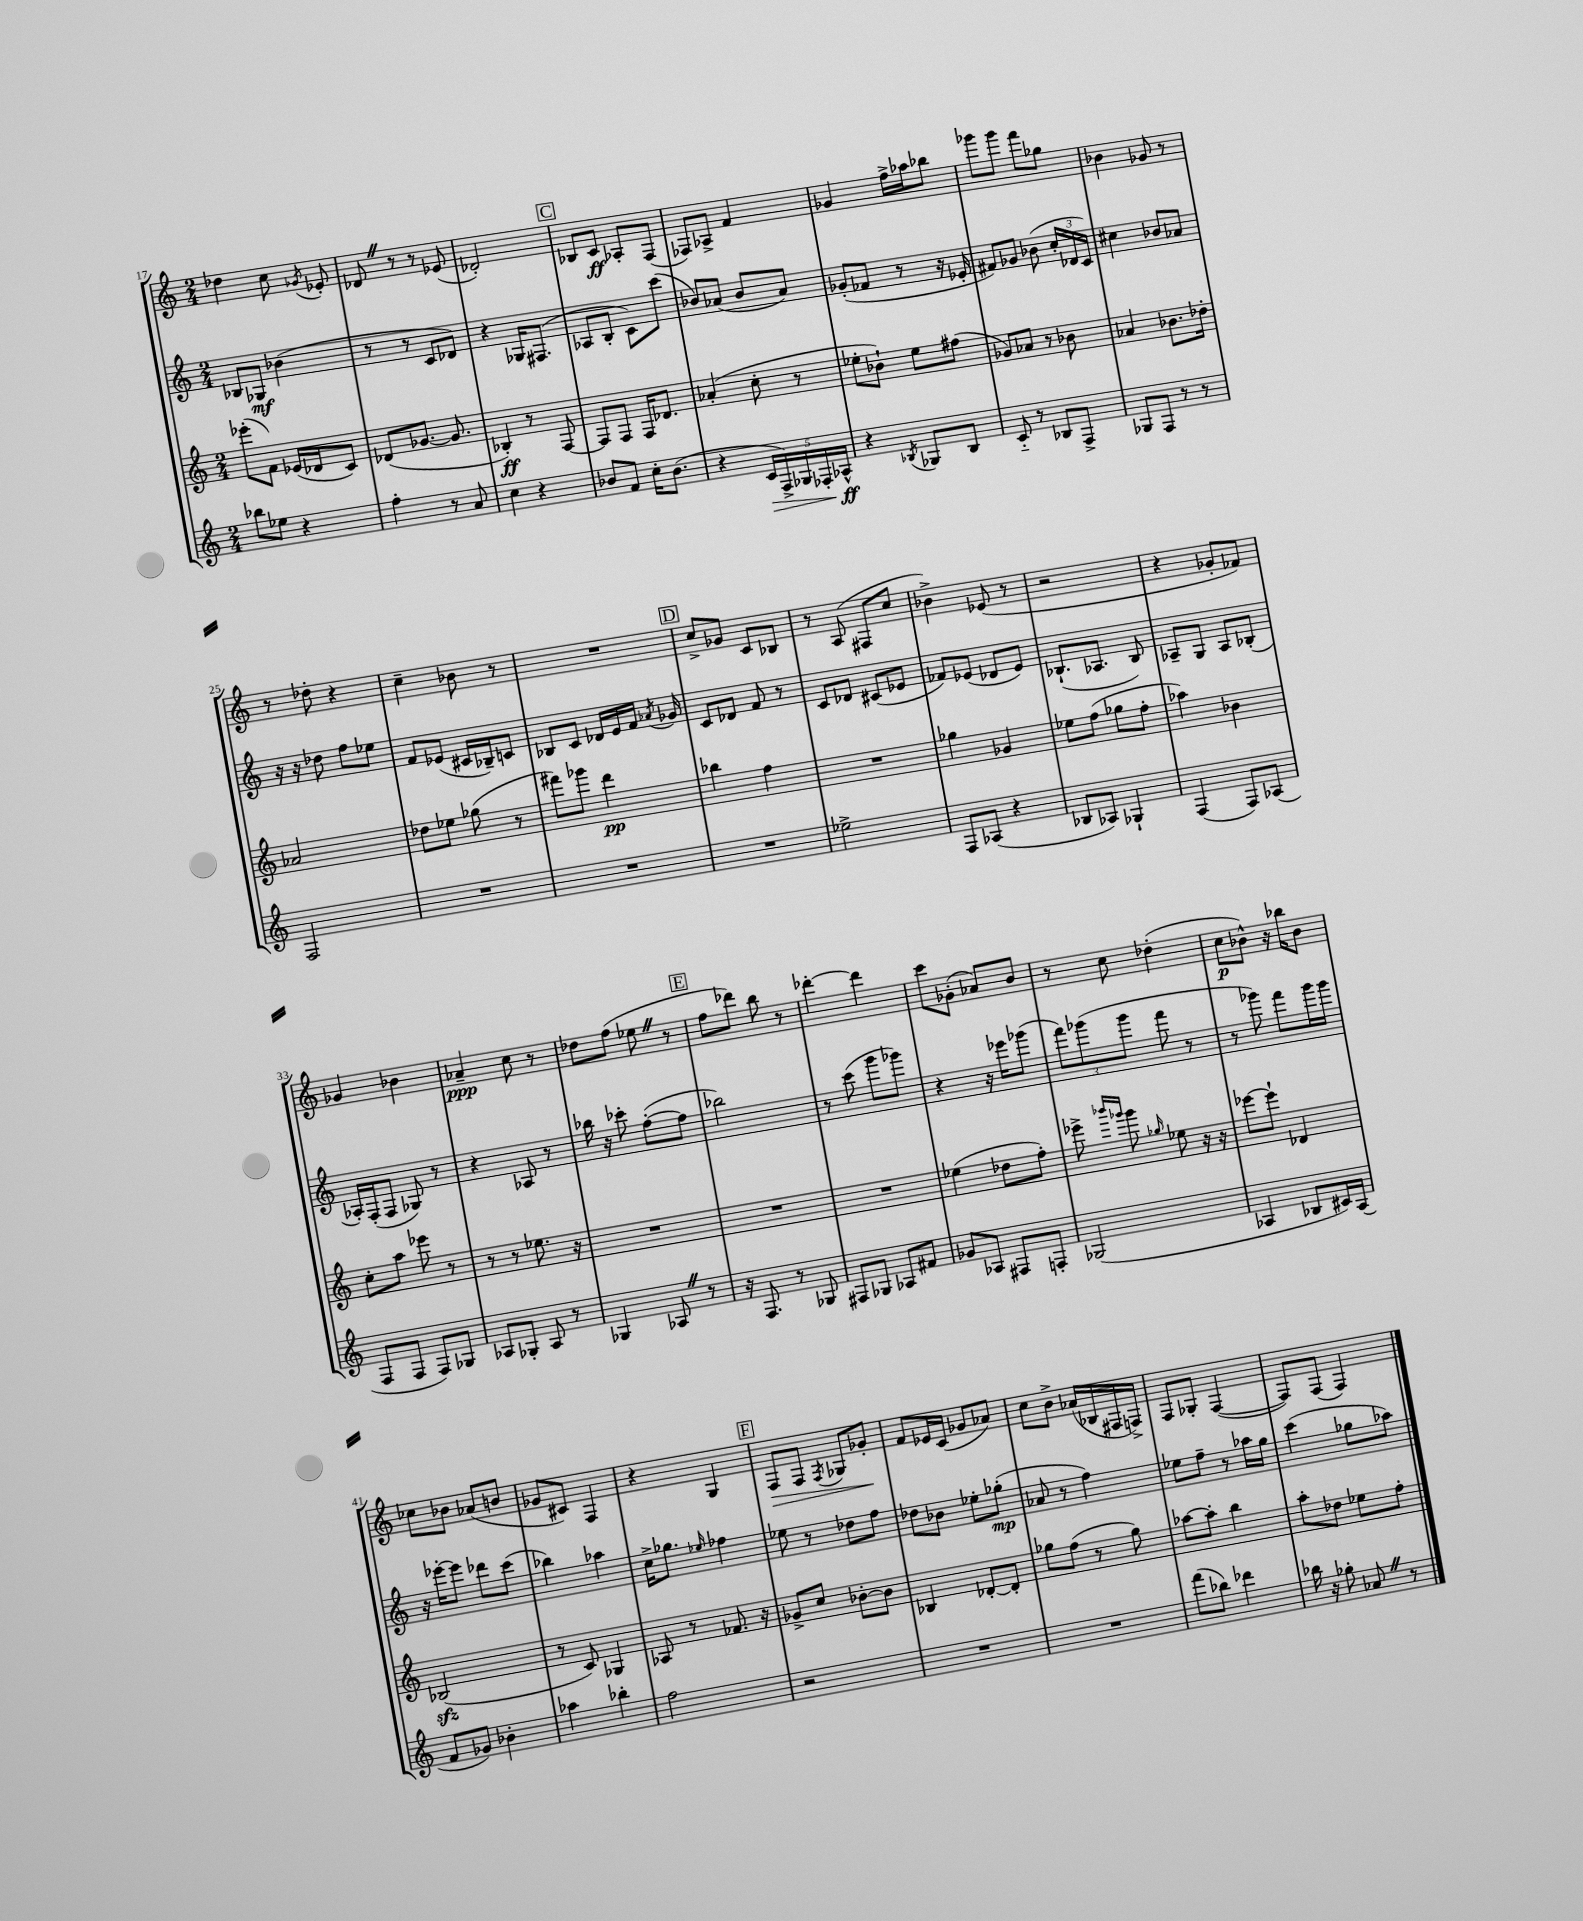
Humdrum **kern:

**kern	**dynam	**kern	**dynam	**kern	**dynam	**kern	**dynam
*part4	*part4	*part3	*part3	*part2	*part2	*part1	*part1
*staff4	*staff4	*staff3	*staff3	*staff2	*staff2	*staff1	*staff1
*clefG2	*	*clefG2	*	*clefG2	*	*clefG2	*
*k[]	*	*k[]	*	*k[]	*	*k[]	*
*M2/4	*	*M2/4	*	*M2/4	*	*M2/4	*
=17	=17	=17	=17	=17	=17	=17	=17
8bb-X\L	.	(8eee-X'\L	.	8B-X/L	.	4dd-X\	.
8ee-X\J	.	8f\J)	.	8G-X/J	mf	.	.
4r	.	(16e-X/LL	.	(4b-X\	.	8cc\	.
.	.	16d-X/J	.	.	.	.	.
.	.	.	.	.	.	8qg-X/	.
.	.	8c/J)	.	.	.	8e-X'/	.
=18	=18	=18	=18	=18	=18	=18	=18
4ff'\	.	(8d-X/L	.	8r	.	8d-XZ/	.
.	.	[8.g-X/J	.	8r	.	8r	.
8r	.	.	.	8c/L	.	8r	.
.	.	8.g-/]	.	.	.	.	.
8a/	.	.	.	8d-X/J)	.	(8e-X/	.
=19	=19	=19	=19	=19	=19	=19	=19
4cc\	.	4B-X'/)	ff	4r	.	2d-X'/)	.
4r	.	8r	.	16G-X/KL	.	.	.
.	.	.	.	(8.F#X/J	.	.	.
.	.	[8F/	.	.	.	.	.
!!LO:REH:place=s1:t=C
=20	=20	=20	=20	=20	=20	=20	=20
8b-X/L	.	8F/L]	.	8A-X/L	.	8B-X/L	.
8f/J	.	8F/J	.	8B'/J	.	8c/J	ff
16cc'\KL	.	16F/KL	.	8c\L)	.	8A-X'/L	.
(8.b-\J	.	8.d-X/J	.	.	.	.	.
.	.	.	.	(8ccc\J	.	(8F/J	.
=21	=21	=21	=21	=21	=21	=21	=21
4r	.	(4a-X'/	.	8b-X/L)	.	8F-X/L)	.
.	.	.	.	(8a-X/J	.	8A-X^/J	.
!	!LO:HP:b	!	!	!	!	!	!
20c/LL	>	8cc'\	.	8b-/L	.	4f/	.
20F^/)	.	.	.	.	.	.	.
20G-X/	.	.	.	.	.	.	.
.	.	8r	.	8a-/J)	.	.	.
20F-X'/	.	.	.	.	.	.	.
20A-X^^/JJ	ff	.	.	.	.	.	.
.	]	.	.	.	.	.	.
=22	=22	=22	=22	=22	=22	=22	=22
4r	.	8ee-X'\L	.	(8g-X'/L	.	4g-X/	.
.	.	8b-X`\J)	.	8f-X/J	.	.	.
8qB-X/	.	.	.	.	.	.	.
8G-X/L	.	8ee-\L	.	8r	.	16ff^\LL	.
.	.	.	.	.	.	16aa-X\J	.
8B-/J	.	(8ff#X\J	.	16r	.	8bb-X\J	.
.	.	.	.	16e-X'/	.	.	.
=23	=23	=23	=23	=23	=23	=23	=23
8c/	.	8g-X/L)	.	8f#X/L)	.	8ggg-X\L	.
8r	.	8a-X/J	.	8g-X/J	.	8ggg-\J	.
8B-X/L	.	8r	.	(8b-X\	.	8fff\L	.
8F^/J	.	8b-X\	.	24cc'/LL	.	8gg-X\J	.
.	.	.	.	24d-X/	.	.	.
.	.	.	.	24c/JJ)	.	.	.
=24	=24	=24	=24	=24	=24	=24	=24
8G-X/L	.	4a-X/	.	4cc#X\	.	4b-X\	.
8F/J	.	.	.	.	.	.	.
8r	.	8.b-X\L	.	8b-X/L	.	8g-X/	.
8r	.	.	.	8a-X/J	.	8r	.
.	.	16dd-X'\Jk	.	.	.	.	.
!!LO:LB:g=z
=25	=25	=25	=25	=25	=25	=25	=25
2F/	.	2a-X/	.	16r	.	8r	.
.	.	.	.	16r	.	.	.
.	.	.	.	8dd-X\	.	8dd-X'\	.
.	.	.	.	8ff\L	.	4r	.
.	.	.	.	8ee-X\J	.	.	.
=26	=26	=26	=26	=26	=26	=26	=26
2r	.	8dd-X\L	.	8f/L	.	4cc~\	.
.	.	8ee-X\J	.	(8e-X/J	.	.	.
.	.	(8gg-X\	.	16c#X/LL	.	8b-X\	.
.	.	.	.	16B-X~/J)	.	.	.
.	.	8r	.	8cn/J	.	8r	.
=27	=27	=27	=27	=27	=27	=27	=27
2r	.	8fff#X\L)	.	8B-X/L	.	2r	.
.	.	8ggg-X\J	.	8c/J	.	.	.
.	.	4ddd\	pp	16d-X/LL	.	.	.
.	.	.	.	16e/	.	.	.
.	.	.	.	16f/JJ	.	.	.
.	.	.	.	8qa-X/	.	.	.
.	.	.	.	16g-X/	.	.	.
!!LO:REH:place=s1:t=D
=28	=28	=28	=28	=28	=28	=28	=28
2r	.	4bb-X\	.	8c/L	.	8cc^/L	.
.	.	.	.	8d-X/J	.	8g-X/J	.
.	.	4ff\	.	8f/	.	8c/L	.
.	.	.	.	8r	.	8B-X/J	.
=29	=29	=29	=29	=29	=29	=29	=29
2ee-X^\	.	2r	.	8c/L	.	8r	.
.	.	.	.	8d-X/J	.	(8A/	.
.	.	.	.	(8c#X/L	.	8F#X/L	.
.	.	.	.	8e-X/J	.	8cc/J	.
=30	=30	=30	=30	=30	=30	=30	=30
8F/L	.	4gg-X\	.	8f-X/L)	.	4b-X^\)	.
(8A-X/J	.	.	.	(8e-X/J	.	.	.
4r	.	4g-X/	.	8d-X/L	.	(8e-X/	.
.	.	.	.	8e-/J)	.	8r	.
=31	=31	=31	=31	=31	=31	=31	=31
8B-X/L	.	8ee-X\L	.	(8.B-X`/L	.	2r	.
8A-X/J)	.	(8ff\J	.	.	.	.	.
.	.	.	.	8.A-X/J	.	.	.
4G-X`/	.	8gg-X\L	.	.	.	.	.
.	.	8ff'\J	.	8B-/)	.	.	.
=32	=32	=32	=32	=32	=32	=32	=32
(4F/	.	4aa-X\)	.	8A-X~/L	.	4r	.
.	.	.	.	8G/J	.	.	.
8F/L)	.	4b-X\	.	8A-/L	.	8g-X'/L	.
(8A-X/J	.	.	.	(8B-X'/J	.	8f-X/J)	.
!!LO:LB:g=z
=33	=33	=33	=33	=33	=33	=33	=33
8F/L	.	8cc'\L	.	16A-X'/LL)	.	4g-X/	.
.	.	.	.	(16F'/J	.	.	.
8F/J	.	8aa\J	.	8F/J	.	.	.
8F/L)	.	8eee-X\	.	8G-X/)	.	4b-X\	.
8G-X/J	.	8r	.	8r	.	.	.
=34	=34	=34	=34	=34	=34	=34	=34
8A-X/L	.	8r	.	4r	.	4a-X~/	ppp
8G-X'/J	.	8r	.	.	.	.	.
8A-/	.	8.ee-X\	.	8A-X/	.	8cc\	.
8r	.	.	.	8r	.	8r	.
.	.	16r	.	.	.	.	.
=35	=35	=35	=35	=35	=35	=35	=35
4G-X/	.	2r	.	16bb-X\	.	8dd-X\L	.
.	.	.	.	16r	.	.	.
.	.	.	.	8ccc-X'\	.	(8ff\J	.
8A-XZ/	.	.	.	([8ff'\L	.	8ee-XZ\	.
8r	.	.	.	8ff\J]	.	8r	.
!!LO:REH:place=s1:t=E
=36	=36	=36	=36	=36	=36	=36	=36
16r	.	2r	.	2bb-X\)	.	8ff\L	.
8.F/	.	.	.	.	.	.	.
.	.	.	.	.	.	8ddd-X\J)	.
8r	.	.	.	.	.	8bb\	.
8G-X/	.	.	.	.	.	8r	.
=37	=37	=37	=37	=37	=37	=37	=37
8F#X/L	.	2r	.	8r	.	[4ddd-X'\	.
8G-X/J	.	.	.	(8ccc\	.	.	.
8A-X/L	.	.	.	8ggg\L	.	4ddd-\]	.
8f#X/J	.	.	.	8ggg-X\J)	.	.	.
=38	=38	=38	=38	=38	=38	=38	=38
8g-X/L	.	(4ee-X\	.	4r	.	8ccc\L	.
8A-X/J	.	.	.	.	.	(8g-X'\J	.
8F#X/L	.	8dd-X\L	.	16r	.	8a-X/L)	.
.	.	.	.	16eee-X\KL	.	.	.
8Fn'/J	.	8ff'\J)	.	(8ggg-X\J	.	8b/J	.
=39	=39	=39	=39	=39	=39	=39	=39
(2G-X/	.	8eee-X^\	.	12fff\L)	.	8r	.
.	.	.	.	(12ggg-X\	.	.	.
.	.	16qqbbb-X/LL	.	.	.	.	.
.	.	16qqggg-X/JJ	.	.	.	.	.
.	.	8ggg-\	.	.	.	8cc\	.
.	.	.	.	12ggg-\J	.	.	.
.	.	16qqgg-X/	.	.	.	.	.
.	.	8ee-X\	.	8fff\	.	(4dd-X'\	.
.	.	16r	.	8r	.	.	.
.	.	16r	.	.	.	.	.
=40	=40	=40	=40	=40	=40	=40	=40
4A-X/	.	[8eee-X\L	.	8r	.	8cc\L	p
.	.	8eee-`\J]	.	8ggg-X\)	.	8b-X^^\J)	.
8B-X/L	.	4d-X/	.	8fff\L	.	16r	.
.	.	.	.	.	.	16bb-X\KL	.
16c#X/L)	.	.	.	16ggg-\L	.	8b-\J	.
(16A-/JJ	.	.	.	16ggg-\JJ	.	.	.
!!LO:LB:g=z
=41	=41	=41	=41	=41	=41	=41	=41
8f/L	.	(2B-Xzz/	.	16r	.	8cc-X\L	.
.	.	.	.	[16eee-X'\KL	.	.	.
8g-X/J)	.	.	.	8eee-\J]	.	8b-X\J	.
4b-X'\	.	.	.	8ddd-X\L	.	(8a-X/L	.
.	.	.	.	(8ccc\J	.	8bn/J	.
=42	=42	=42	=42	=42	=42	=42	=42
4aa-X\	.	8r	.	4bb-X\)	.	8g-X/L	.
.	.	8c/)	.	.	.	8c#X/J)	.
4bb-X'\	.	4G-X/	.	4aa-X\	.	4F/	.
=43	=43	=43	=43	=43	=43	=43	=43
2ff\	.	8A-X/	.	16cc^\KL	.	4r	.
.	.	.	.	8.gg-X\J	.	.	.
.	.	8r	.	.	.	.	.
.	.	.	.	16qqee-X/	.	.	.
.	.	8.f-X/	.	4ff-X\	.	4G/	.
.	.	16r	.	.	.	.	.
!!LO:REH:place=s1:t=F
=44	=44	=44	=44	=44	=44	=44	=44
!	!	!	!	!	!	!	!LO:HP:b
2r	.	8g-X^/L	.	8ee-X\	.	8F/L	>
.	.	8cc/J	.	8r	.	8F/J	.
.	.	.	.	.	.	8qF/	.
.	.	[8b-X'\L	.	8dd-X\L	.	8G-X/L	.
.	.	8b-\J]	.	8ff\J	.	8g-X'/J	.
.	.	.	.	.	.	.	]
=45	=45	=45	=45	=45	=45	=45	=45
2r	.	4B-X/	.	8dd-X\L	.	8f/L	.
.	.	.	.	8b-X\J	.	16e-X/L	.
.	.	.	.	.	.	(16c/JJ	.
.	.	[8d-X'/L	.	8ee-X'\L	.	8g-X/L	.
.	.	8d-'/J]	.	(8gg-X'\J	mp	8a-X/J)	.
=46	=46	=46	=46	=46	=46	=46	=46
2r	.	8gg-X\L	.	8a-X/	.	8cc\L	.
.	.	(8ff\J	.	8r	.	8b^\J	.
.	.	8r	.	4ff\)	.	(16a-X/LL	.
.	.	.	.	.	.	16B-X/	.
.	.	8gg-\)	.	.	.	16F#X/	.
.	.	.	.	.	.	16Fn^/JJ)	.
=47	=47	=47	=47	=47	=47	=47	=47
(8fff\L	.	[8aa-X\L	.	8ee-X\L	.	8F/L	.
8bb-X\J)	.	8aa-'\J]	.	8ff~\J	.	8G-X'/J	.
4ddd-X\	.	4bb\	.	8r	.	([4F/	.
.	.	.	.	16aa-X\LL	.	.	.
.	.	.	.	16gg\JJ	.	.	.
=48	=48	=48	=48	=48	=48	=48	=48
16bb-X\	.	8aa'\L	.	(4ccc\	.	8F/L])	.
16r	.	.	.	.	.	.	.
8gg-X'\	.	8dd-X\J	.	.	.	(8F/J	.
8a-XZ/	.	8ee-X\L	.	8gg-X\L	.	4F/)	.
8r	.	8ff'\J	.	8aa-X\J)	.	.	.
==	==	==	==	==	==	==	==
*-	*-	*-	*-	*-	*-	*-	*-
